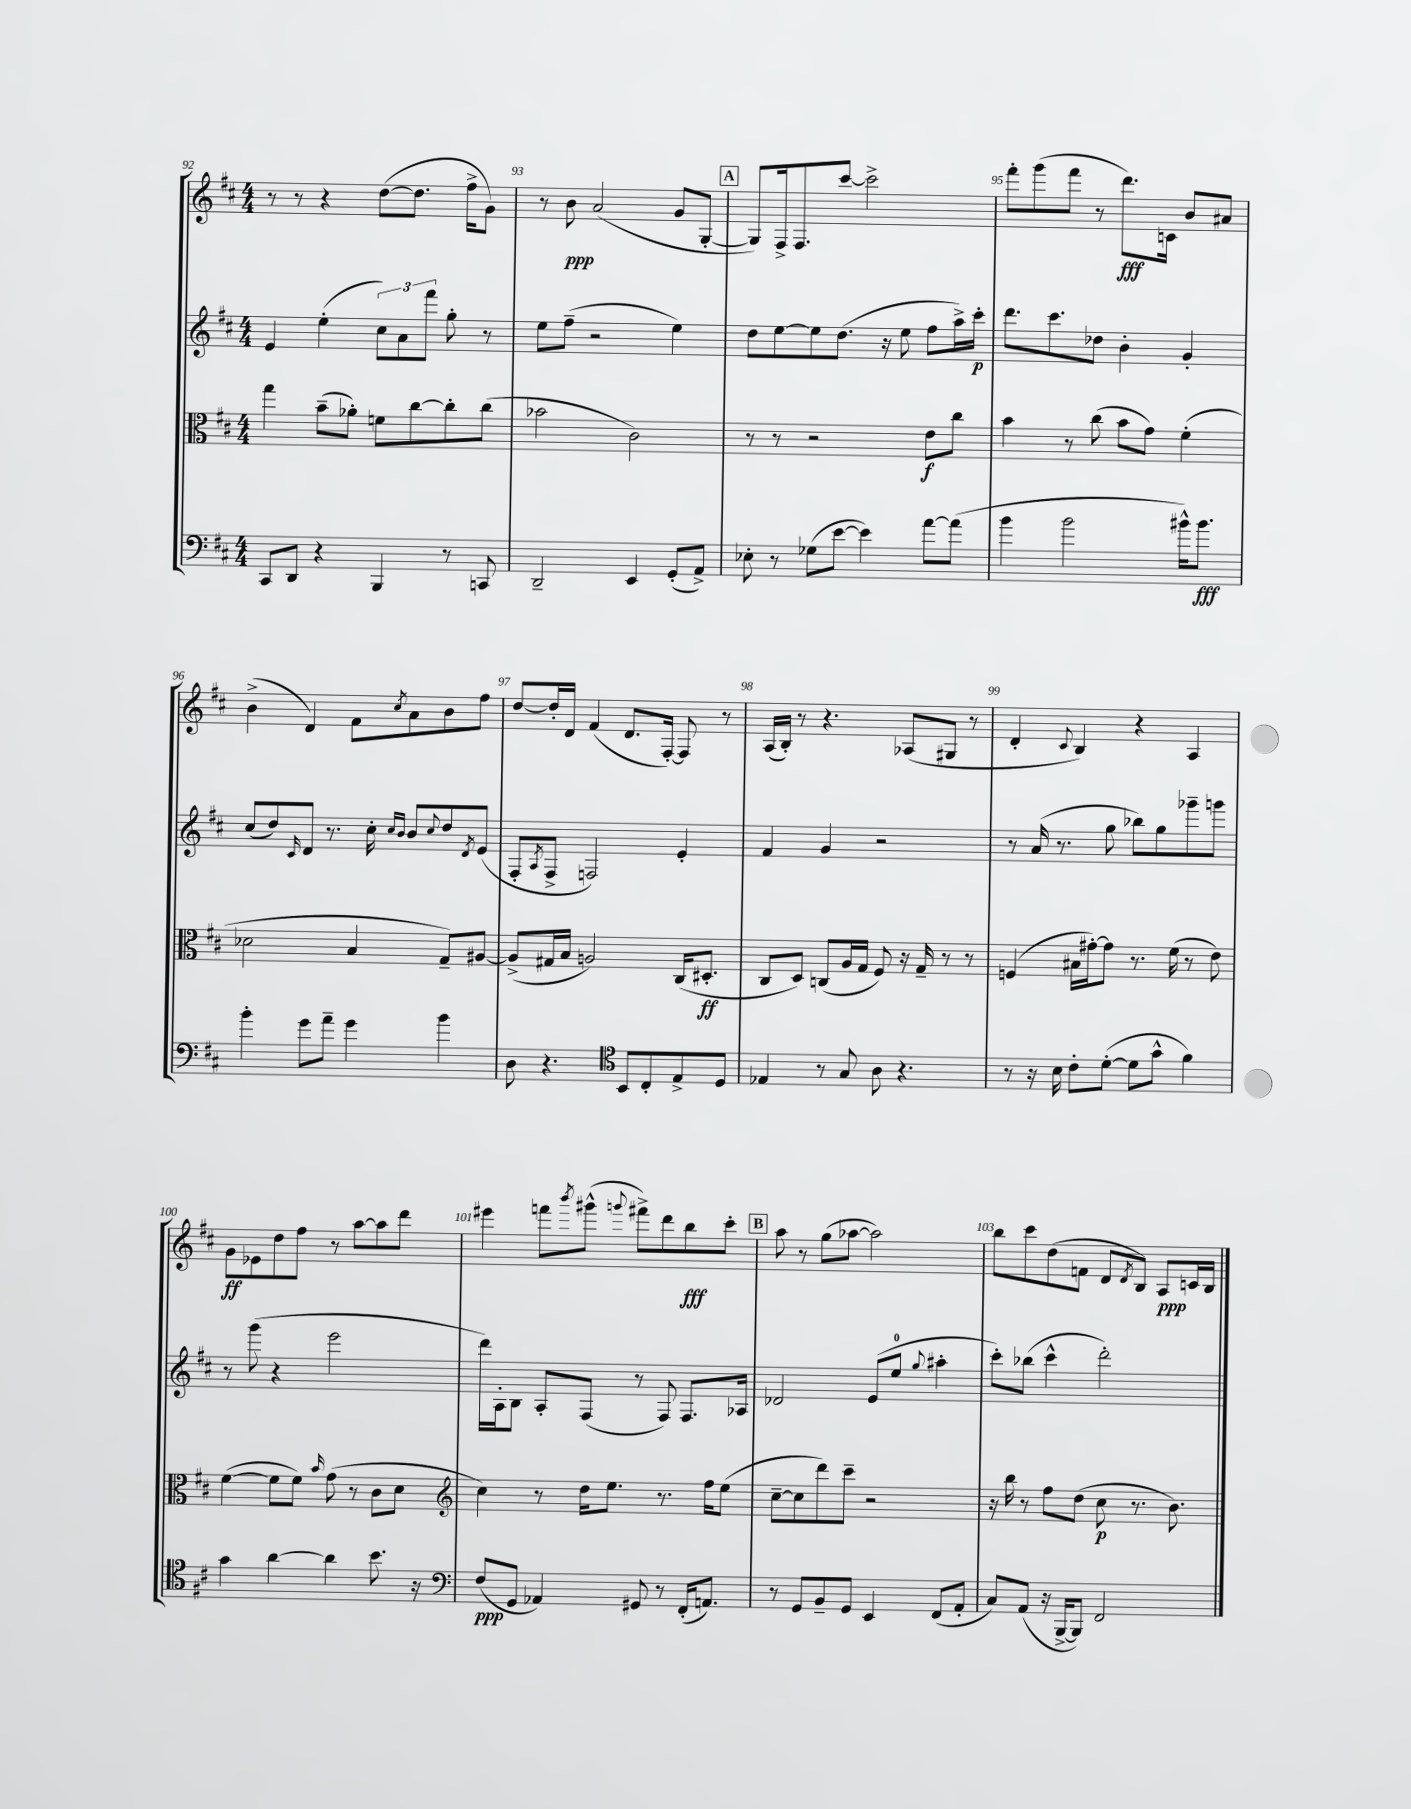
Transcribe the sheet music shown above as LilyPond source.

<<
\new StaffGroup <<
\new Staff = "s0" {
    \clef treble \key d \major \numericTimeSignature \time 4/4
    r8 r8 r4 d''8~( d''8. fis''16-> g'8) |
    r8 b'8\ppp a'2( g'8 g8~-. |
    \mark \markup { \box "A" } g8) fis16-> fis8. cis'''8~ cis'''2-> |
    fis'''8-. g'''8( fis'''8 r8 d'''8.\fff) c'16 b'8 ais'8 |
    b'4->( d'4) fis'8 \acciaccatura { cis''8 } a'8 b'8 fis''8 |
    d''8~ d''16-. d'16 fis'4( d'8. fis16~-.) fis8 r8 |
    a16( b16-.) r8 r4. aes8( gis8 r8 |
    d'4-. \appoggiatura { cis'8 } b4) r4 a4 |
    g'8\ff ees'8 d''8 fis''8 r8 a''8~ a''8 d'''8 |
    eis'''4 f'''8 \acciaccatura { b'''8 } gis'''8-^( \appoggiatura { g'''8 } fis'''8->) d'''8 b''8\fff cis'''8-. |
    \mark \markup { \box "B" } a''8 r8 g''8( aes''8~ aes''2) |
    b''8 cis'''8 d''8( f'8 d'8 \acciaccatura { d'8 } b8) a8\ppp c'16 b16 \bar "|." |
}
\new Staff = "s1" {
    \clef treble \key d \major \numericTimeSignature \time 4/4
    e'4 e''4-.( \tuplet 3/2 { cis''8) a'8 fis'''8 } g''8-. r8 |
    e''8 fis''8--( r2 e''4) |
    \mark \markup { \box "A" } d''8 e''8~ e''8 d''8.( r16 e''8 fis''8 a''16->) cis'''16-.\p |
    d'''8. cis'''8. des''8 b'4-. g'4-. |
    cis''8( d''8) \grace { cis'16 } d'8 r8. cis''16-. \grace { cis''16 b'16 } b'8 \appoggiatura { cis''8 } d''8 \acciaccatura { d'8 } e'8( |
    fis8-. \acciaccatura { a8 } fis8-> f2) e'4-. |
    fis'4 g'4 r2 |
    r8 a'16( r8. g''8 bes''8) g''8 ges'''8-- g'''8 |
    r8 g'''8( r4 e'''2 |
    d'''16) a16-. b8 a8-. fis8( r8 fis8) fis8. aes16 |
    \mark \markup { \box "B" } des'2 e'8( e''8-0 \appoggiatura { g''8 } ais''4-. |
    cis'''8-.) bes''8( cis'''4-^ d'''2-.) \bar "|." |
}
\new Staff = "s2" {
    \clef alto \key d \major \numericTimeSignature \time 4/4
    g''4 b'8--( aes'8-.) f'8 cis''8~ cis''8-. cis''8( |
    bes'2 cis'2) |
    \mark \markup { \box "A" } r8 r8 r2 e'8\f cis''8 |
    b'4 r8 cis''8( b'8 g'8) fis'4-.( |
    des'2 b4 g8--) ais8~ |
    ais8->( gis16 b16 a2) cis16( dis8.-.\ff |
    cis8 d8) c8( a16 g16 fis8) r16 g16-- r8 r8 |
    f4( bis16 gis'16~-.) gis'8 r8. fis'16( r8 e'8) |
    fis'4~( fis'8 fis'8) \grace { b'16 } g'8( r8 cis'8 d'8 |
    \clef treble cis''4) r8 d''16 e''8. r8. fis''16 e''8( |
    \mark \markup { \box "B" } cis''8~-- cis''8 d'''8) cis'''8-- r2 |
    r16 b''16 r8 fis''8 d''8( cis''8\p r8. b'8.) \bar "|." |
}
\new Staff = "s3" {
    \clef bass \key d \major \numericTimeSignature \time 4/4
    cis,8 d,8 r4 b,,4 r8 c,8 |
    d,2-- e,4 g,8-.( a,8->) |
    \mark \markup { \box "A" } ees8-. r8 ges8( e'8~ e'4) a'8~ a'8( |
    b'4 b'2 bis'16-^) bis'8.\fff |
    b'4-. g'8 a'8-- g'4 b'4 |
    d8 r4. \clef tenor b,8 cis8-. e8-> d8 |
    ees4 r8 g8 a8 r4. |
    r8 r16 b16 cis'8-. d'8~-.( d'8 g'8-^ fis'4) |
    g'4 a'4~ a'4 b'8. r16 |
    \clef bass fis8\ppp( g,8 aes,4) gis,8 r8 fis,16-.( a,8.) |
    \mark \markup { \box "B" } r8 g,8 b,8-- g,8 e,4 fis,8( a,8-. |
    cis8) a,8( r16 b,,16~-> b,,8) fis,2 \bar "|." |
}
>>
>>
\layout { \context { \Score currentBarNumber = #92 \override BarNumber.break-visibility = ##(#f #t #t) barNumberVisibility = #all-bar-numbers-visible } }
